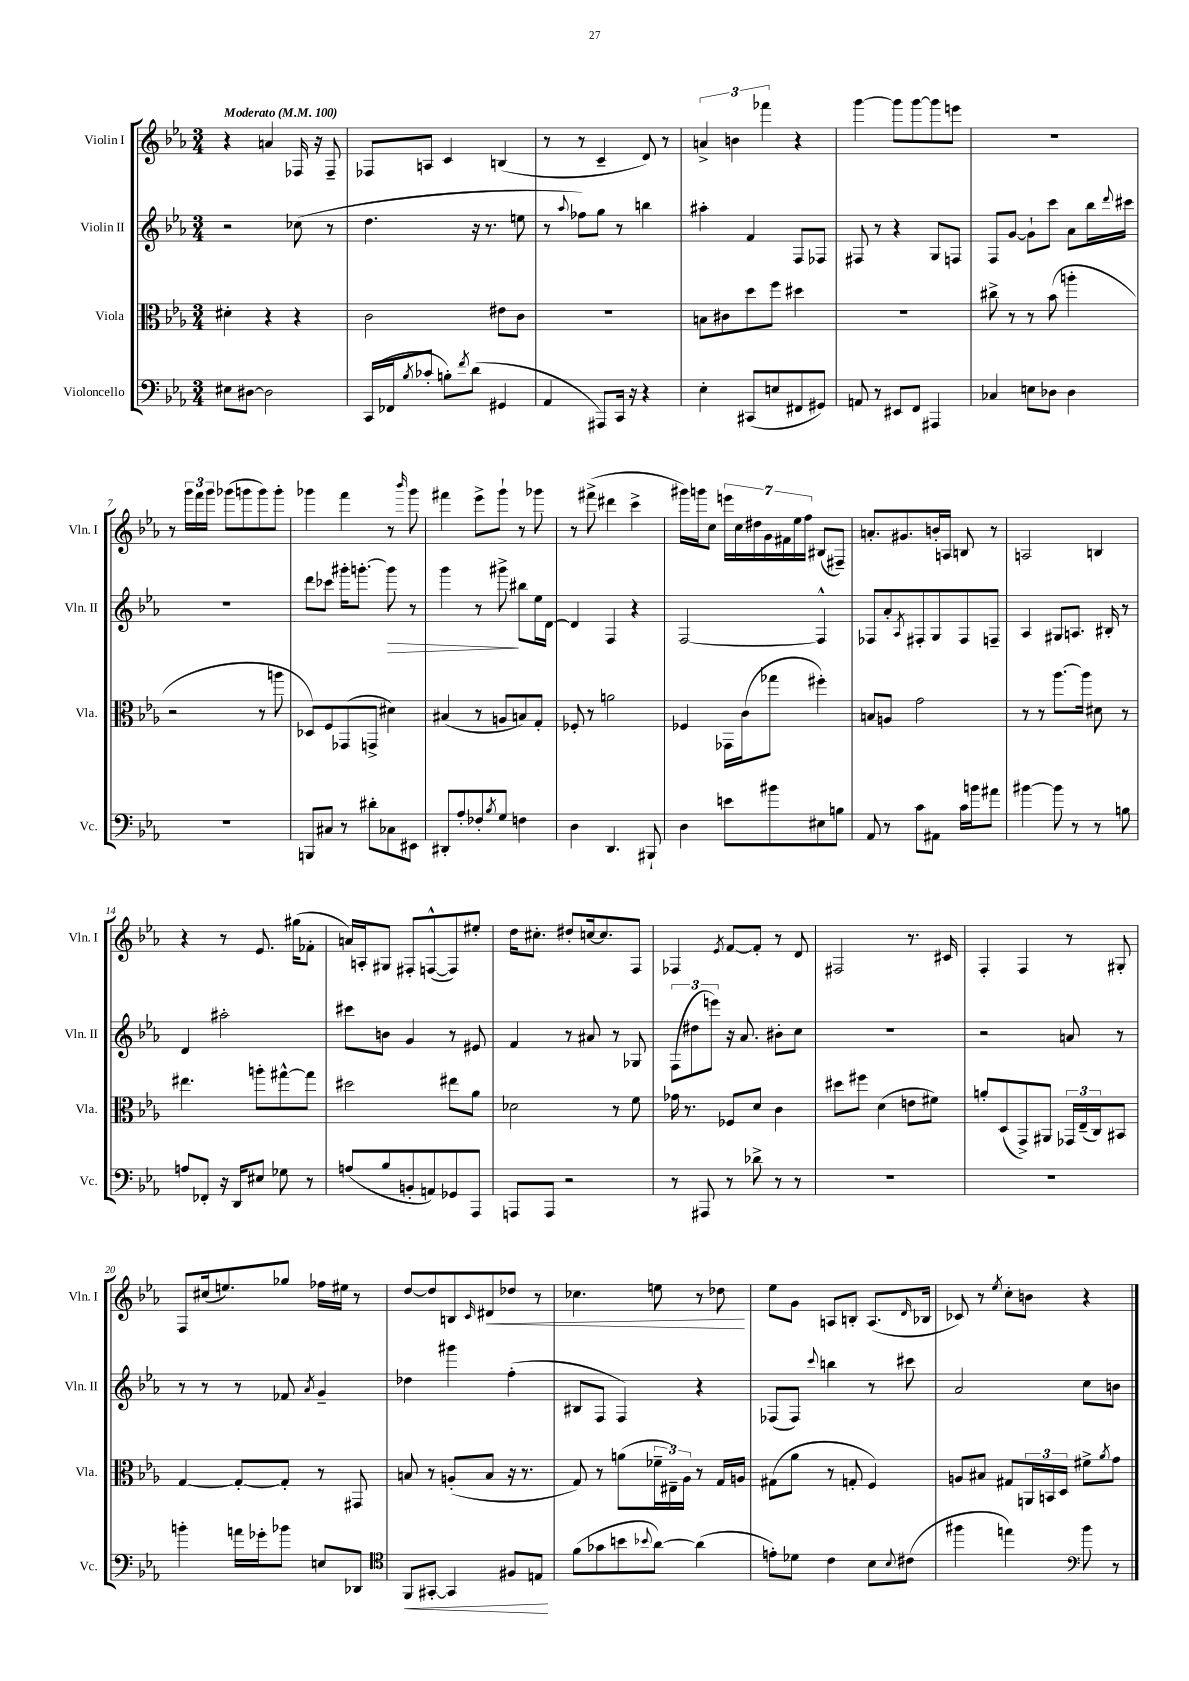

**kern	**kern	**kern	**kern
*staff4	*staff3	*staff2	*staff1
*clefF4	*clefC3	*clefG2	*clefG2
*k[b-e-a-]	*k[b-e-a-]	*k[b-e-a-]	*k[b-e-a-]
*M3/4	*M3/4	*M3/4	*M3/4
*MM100	*MM100	*MM100	*MM100
8E#	4d#'	2r	4r
[8D#	.	.	.
2D#]	4r	.	4a
.	4r	(8cc-	16F-
.	.	.	16r
.	.	8r	8F-~
=	=	=	=
(16CC	2c	4.dd	8F-
16FF-	.	.	.
8qB-	.	.	.
8c-'	.	.	8A
8B')	.	.	4c
8qf	.	.	.
(8d	.	16r	.
.	.	8.r	.
4GG#	8e#	.	(4B
.	8c	8ee	.
=	=	=	=
4AA-	2.r	8r	8r
.	.	8qqaa-	.
.	.	8ff-)	8r
8AAA#)	.	8gg	4c~
16CC	.	8r	.
16r	.	.	.
4r	.	4bb	8d)
.	.	.	8r
=	=	=	=
4E-'	8B	4aa#'	6a^
.	8c#	.	.
.	.	.	6b
(8CC#	8dd	4f	.
.	.	.	6fff-
8E	8ff	.	.
8FF#	4dd#	8F	4r
8GG#)	.	8F-	.
=	=	=	=
8AA	2.r	8F#	[4ggg
8r	.	8r	.
8EE#	.	4r	8ggg]
8FF	.	.	[8ggg
4AAA#	.	8G	8ggg]
.	.	8F	8eee
=	=	=	=
4C-	8cc#^	8F	2.r
.	8r	[8g	.
8E	8r	8g`]	.
8D-	(8b-	8ccc	.
4D-	4aa'	8a-	.
.	.	16bb-	.
.	.	8qqddd	.
.	.	16ccc#	.
=	=	=	=
2.r	2r	2.r	8r
.	.	.	24ggg
.	.	.	24fff
.	.	.	24ggg
.	.	.	(8ggg-
.	.	.	8ggg
.	8r	.	8ggg)
.	8aa	.	8ggg'
=	=	=	=
8BBB	8D-)	8ddd	4ggg-
8C#	8F	8ccc-	.
8r	(8GG-	16ggg#'	4fff
.	.	[8.ggg'	.
8d#'	8GG^	.	.
8C-	4d#)	8ggg]	8r
.	.	.	16qqbbb-
8EE#	.	8r	8ggg-
=	=	=	=
8DD#'	(4B#	4ggg	4fff#
8A-'	.	.	.
8F-'	8r	8r	8eee-^
8qB-	.	.	.
8G	8A	8ggg#^	8ggg`
4F	8B)	8bb#	8r
.	8G'	16ee-	8ggg-
.	.	[16d	.
=	=	=	=
4D	8F-'	4d]	8r
.	8r	.	(8fff#^
4.DD	2a	4F	4ddd#
.	.	4r	4ccc^
8BBB#`	.	.	.
=	=	=	=
4D	4F-	[2F	16ggg#)
.	.	.	16ggg
.	.	.	8cc
8e	16GG-	.	28eee
.	.	.	28cc
.	(16c	.	.
.	.	.	28dd#
.	.	.	28g
8b#	8gg-	.	.
.	.	.	28f#
.	.	.	28ee-
.	.	.	28ff
8E#	4ff#')	4F^^]	(8B#
8B	.	.	8F#~)
=	=	=	=
8AA-	8B	8F-	8.a'
8r	8A	8a-'	.
.	.	.	8.g#
.	.	8qA-	.
8c	2g	8F#'	.
8AA#	.	8G	16b'
.	.	.	16A
16c	.	8F#	8B
16b	.	.	.
8a#	.	8F~	8r
=	=	=	=
[4b#	8r	4A-	2A
.	8r	.	.
8b#]	[8.aa-	8G#	.
8r	.	8.A	.
.	16aa-]	.	.
8r	8d#	.	4B
.	.	16B#'	.
8B	8r	8r	.
=	=	=	=
8A	4.ee#	4d	4r
8FF-'	.	.	.
16r	.	2aa#'	8r
16DD	.	.	.
8E#	8aa'	.	8.e-
8G-	[8gg#^^	.	.
.	.	.	(16gg#
8r	8gg#]	.	8f-'
=	=	=	=
(8A	2dd#	8ccc#	16a)
.	.	.	16A'
8B-	.	8b	8G#
8BB'	.	4g	8F#'
8AA)	.	.	([8F^^
8GG-	8ee#	8r	8F])
8AAA-	8a-	8e#	8ee#'
=	=	=	=
8AAA	2d-	4f	16dd
.	.	.	8.cc#'
8AAA	.	.	.
2r	.	8r	8dd#'
.	.	8a#	[16cc
.	.	.	8.cc]
.	8r	8r	.
.	8f	8G-	8F
=	=	=	=
8r	16g-	(12F	4F-
.	8.r	.	.
.	.	12dd#	.
8AAA#	.	.	.
.	.	12eee)	.
.	.	.	8qe-
8r	8F-	16r	[8f
.	.	8.a-	.
8d-^	8d	.	8f']
8r	4c	8b#'	8r
8r	.	8cc	8d
=	=	=	=
2.r	8dd#	2.r	2F#
.	8ff#	.	.
.	(4d	.	.
.	8e	.	8.r
.	8f#)	.	.
.	.	.	16c#
=	=	=	=
2.r	8a'	2r	4F'
.	(8D	.	.
.	8GG^)	.	4F
.	8AA#	.	.
.	24GG-	8a	8r
.	(24E-~	.	.
.	24C)	.	.
.	8BB#	8r	8G#'
=	=	=	=
4b'	[4G	8r	8F
.	.	8r	(16cc#
.	.	.	8.ee)
16a	8G'_	8r	.
16g-'	.	.	.
8b-	8G']	8f-	8gg-
.	.	8qa-	.
8E	8r	4g~	16ff-
.	.	.	16ee#
8DD-	8GG#	.	8r
=	=	=	=
*clefC4	*	*	*
8FF	8B	4dd-	[8dd
[8GG#'	8r	.	8dd]
4GG#]	(8A'	4ggg#	8B
.	.	.	16qqc
.	8B	.	8d#
8F#	16r	(4ff'	8dd-
.	8.r	.	.
8E	.	.	8r
=	=	=	=
(8f	8G)	8B#	4.cc-
8g-	8r	8F	.
8b	(8a	4F)	.
8qqb-	.	.	.
[8a-)	24f-~	.	8ee
.	24E#~)	.	.
.	24A-	.	.
(4a-]	8r	4r	8r
.	16G	.	8dd-
.	16A	.	.
=	=	=	=
8e')	(8G#	(8F-	8ee-
8d-	8a-	8F-)	8g
.	.	8qqccc	.
4c	8r	4bb	8A
.	8G'	.	8B'
8B-	4F)	8r	(8.A
8qqB-	.	.	.
(8c#	.	8ccc#	.
.	.	.	16qqd
.	.	.	16B-
=	=	=	=
4ff#	8A	2a-	8c-)
.	8B#	.	8r
.	.	.	8qee-
4ee)	8G#	.	8cc'
.	24AA	.	8b
.	24BB	.	.
.	24D	.	.
*clefF4	*	*	*
8b-	8f#^	8cc	4r
.	8qa-	.	.
8r	8g	8b	.
==	==	==	==
*-	*-	*-	*-
